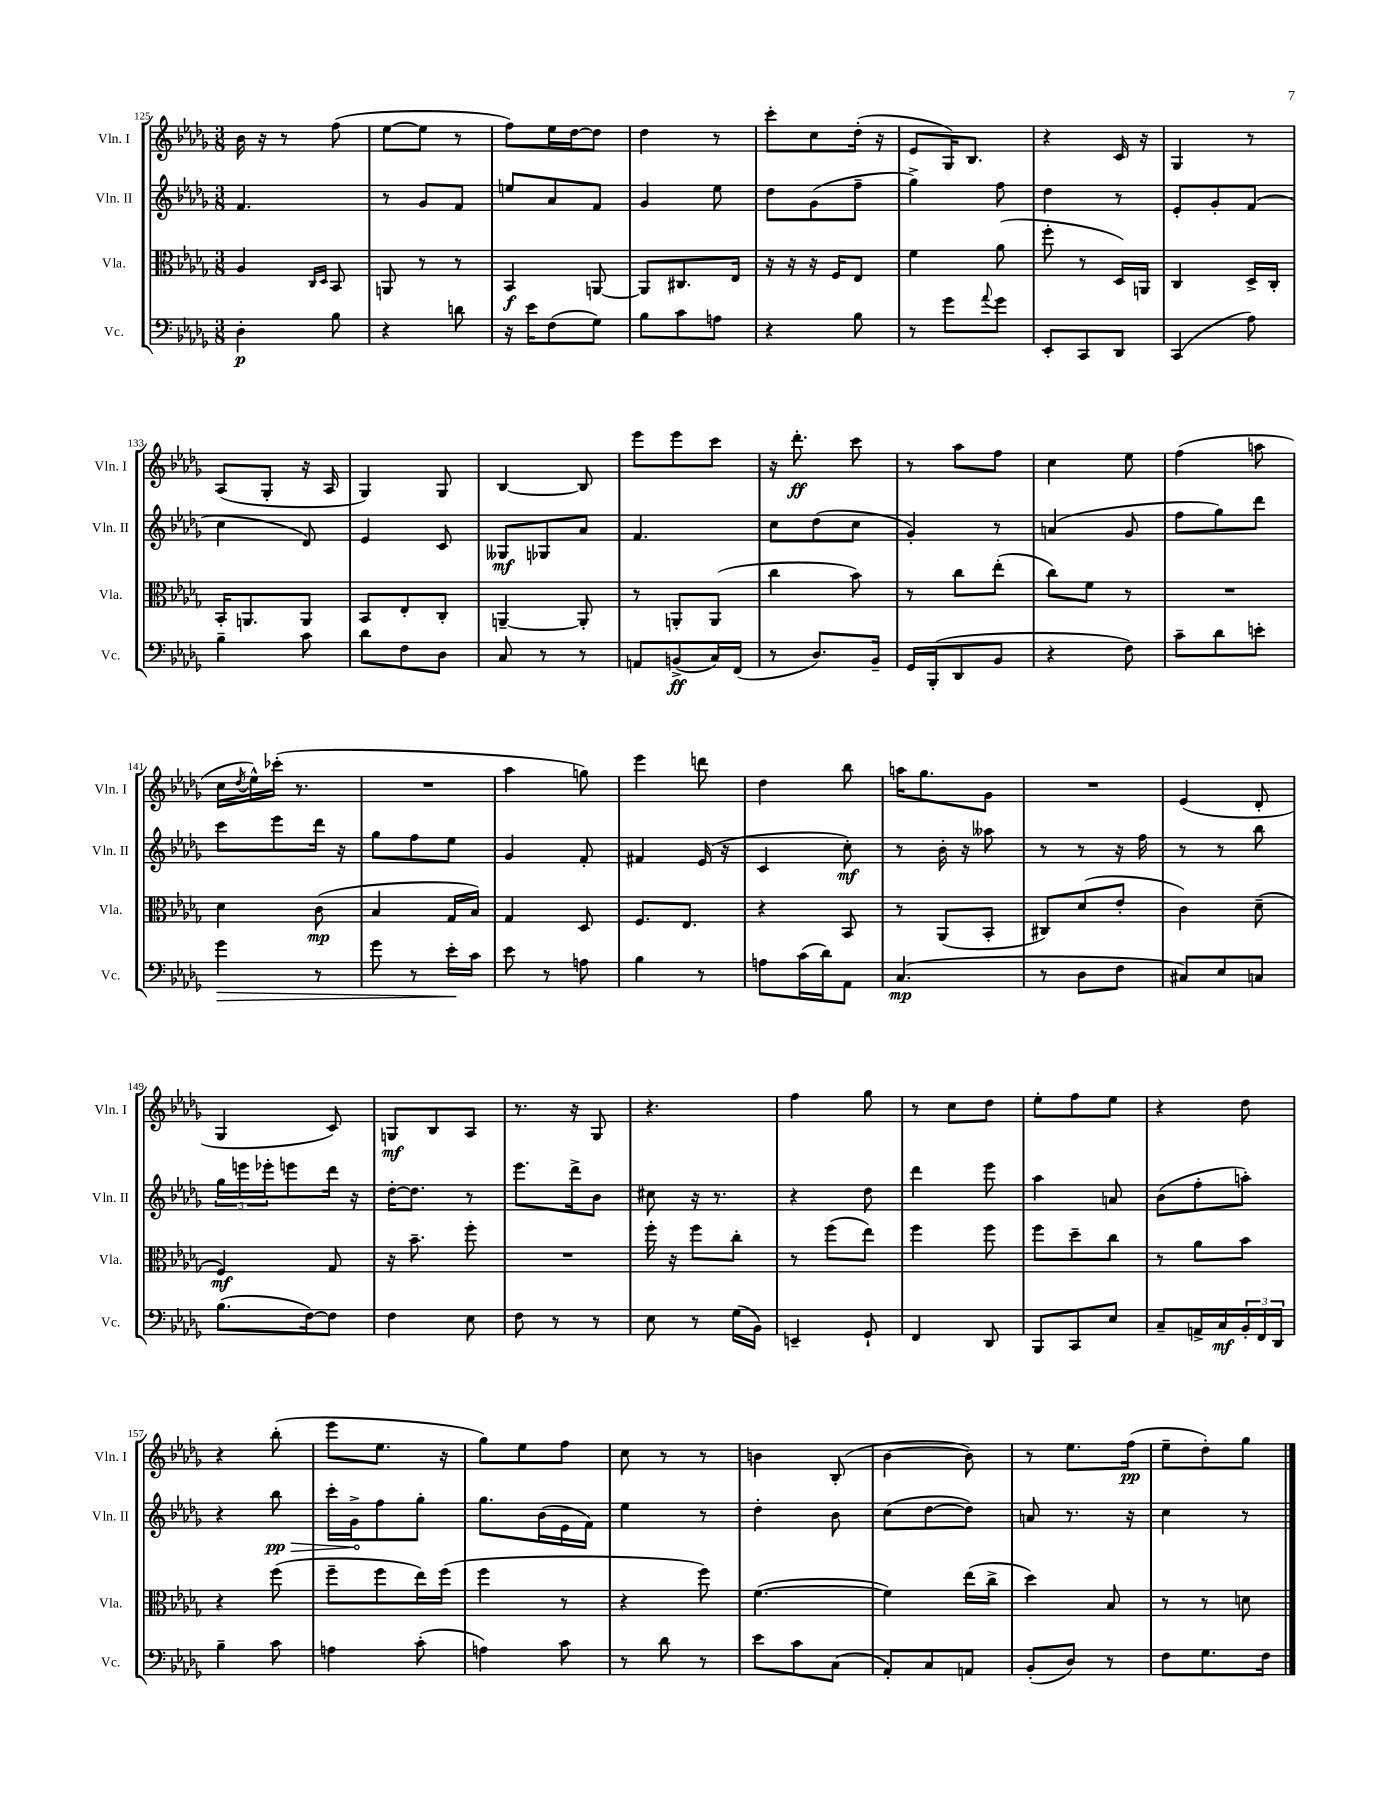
<<
\new StaffGroup <<
\new Staff = "s0" \with { instrumentName = "Vln. I" shortInstrumentName = "Vln. I" } {
    \clef treble \key des \major \numericTimeSignature \time 3/8
    bes'16 r16 r8 f''8( |
    ees''8~ ees''8 r8 |
    f''8) ees''16 des''16~ des''8 |
    des''4 r8 |
    c'''8-. c''8 des''16-.( r16 |
    ees'8 ges16) bes8. |
    r4 c'16 r16 |
    ges4 r8 |
    aes8( ges8-. r16 aes16 |
    ges4) ges8 |
    bes4~ bes8 |
    ees'''8 ees'''8 c'''8 |
    r16 des'''8.-.\ff c'''8 |
    r8 aes''8 f''8 |
    c''4 ees''8 |
    f''4( a''8 |
    c''16 \acciaccatura { des''8 } ees''16-^) ces'''16-.( r8. |
    R4. |
    aes''4 g''8) |
    ees'''4 d'''8 |
    des''4 bes''8 |
    a''16 ges''8. ges'8 |
    R4. |
    ees'4( des'8-. |
    ges4 c'8) |
    g8\mf bes8 aes8 |
    r8. r16 ges8 |
    r4. |
    f''4 ges''8 |
    r8 c''8 des''8 |
    ees''8-. f''8 ees''8 |
    r4 des''8 |
    r4 bes''8-.( |
    ees'''8 ees''8. r16 |
    ges''8) ees''8 f''8 |
    c''8 r8 r8 |
    b'4 bes8-.( |
    bes'4~ bes'8) |
    r8 ees''8. f''16\pp( |
    ees''8-- des''8-.) ges''8 \bar "|." |
}
\new Staff = "s1" \with { instrumentName = "Vln. II" shortInstrumentName = "Vln. II" } {
    \clef treble \key des \major \numericTimeSignature \time 3/8
    f'4. |
    r8 ges'8 f'8 |
    e''8 aes'8 f'8 |
    ges'4 ees''8 |
    des''8 ges'8( f''8-- |
    ges''4->) f''8 |
    des''4 r8 |
    ees'8-. ges'8-. f'8( |
    c''4 des'8) |
    ees'4 c'8 |
    geses8\mf ges8 aes'8 |
    f'4. |
    c''8 des''8( c''8 |
    ges'4-.) r8 |
    a'4( ges'8 |
    f''8 ges''8) des'''8 |
    c'''8 ees'''8 des'''16 r16 |
    ges''8 f''8 ees''8 |
    ges'4 f'8-. |
    fis'4 ees'16( r16 |
    c'4 c''8-.\mf) |
    r8 bes'16-. r16 aeses''8 |
    r8 r8 r16 f''16 |
    r8 r8 bes''8 |
    \tuplet 3/2 { ges''16 e'''16 ees'''16-. } e'''8 des'''16 r16 |
    des''16~-. des''8. r8 |
    ees'''8. des'''16-> bes'8 |
    cis''8 r16 r8. |
    r4 des''8 |
    des'''4 ees'''8 |
    aes''4 a'8 |
    bes'8( f''8-. a''8-.) |
    r4 \once \override Hairpin.circled-tip = ##t bes''8\pp\> |
    c'''16-. ges'16->\! f''8 ges''8-. |
    ges''8. bes'16( ees'16 f'16) |
    ees''4 r8 |
    des''4-. bes'8 |
    c''8( des''8~ des''8) |
    a'8 r8. r16 |
    c''4 r8 \bar "|." |
}
\new Staff = "s2" \with { instrumentName = "Vla." shortInstrumentName = "Vla." } {
    \clef alto \key des \major \numericTimeSignature \time 3/8
    aes4 \grace { c16 des16 } bes,8 |
    a,8 r8 r8 |
    bes,4\f a,8~ |
    a,8 cis8. ees16 |
    r16 r16 r16 f16 ees8 |
    f'4 aes'8( |
    f''8-. r8 des16) a,16 |
    c4 des16-> c16-. |
    bes,16-. a,8. a,8 |
    bes,8 ees8-. c8-. |
    a,4~-- a,8-. |
    r8 a,8-. a,8( |
    c''4 bes'8) |
    r8 c''8 ees''8-.( |
    c''8) f'8 r8 |
    R4. |
    des'4 c'8\mp( |
    bes4 ges16 bes16) |
    ges4 des8 |
    f8. ees8. |
    r4 bes,8 |
    r8 aes,8( bes,8-. |
    cis8) des'8( ees'8-. |
    c'4) des'8--( |
    f4\mf) ges8 |
    r16 bes'8.-- f''8-. |
    R4. |
    f''16-. r16 f''8 c''8-. |
    r8 f''8( ees''8) |
    f''4 f''8 |
    f''8 des''8-- c''8 |
    r8 aes'8 bes'8 |
    r4 f''8( |
    f''8-- f''8 ees''16) f''16( |
    f''4 r8 |
    r4 f''8) |
    f'4.~( |
    f'4) ees''16( c''16-> |
    des''4) bes8 |
    r8 r8 d'8 \bar "|." |
}
\new Staff = "s3" \with { instrumentName = "Vc." shortInstrumentName = "Vc." } {
    \clef bass \key des \major \numericTimeSignature \time 3/8
    des4-.\p bes8 |
    r4 d'8 |
    r16 ees'16 f8( ges8) |
    bes8 c'8 a8 |
    r4 bes8 |
    r8 ges'8 \appoggiatura { aes'8 } ges'8 |
    ees,8-. c,8 des,8 |
    c,4( aes8) |
    bes4-- c'8 |
    des'8 f8 des8 |
    c8 r8 r8 |
    a,8 b,8->\ff( c16) f,16( |
    r8 des8.) bes,16-- |
    ges,16 bes,,16-.( des,8 bes,8 |
    r4 f8) |
    c'8-- des'8 e'8-. |
    ges'4\> r8 |
    ges'8 r8 ees'16-.\! c'16 |
    ees'8 r8 a8 |
    bes4 r8 |
    a8 c'16( des'16) aes,8 |
    c4.\mp( |
    r8 des8 f8 |
    cis8) ees8 c8 |
    bes8.( f16~) f8 |
    f4 ees8 |
    f8 r8 r8 |
    ees8 r8 ges16( bes,16) |
    e,4-- ges,8-! |
    f,4 des,8 |
    bes,,8 c,8 ees8 |
    c8-- a,16-> c16\mf \tuplet 3/2 { bes,16-. f,16 des,16 } |
    bes4-- c'8 |
    a4 c'8-.( |
    a4) c'8 |
    r8 des'8 r8 |
    ees'8 c'8 c8( |
    aes,8-.) c8 a,8 |
    bes,8-.( des8) r8 |
    f8 ges8. f16 \bar "|." |
}
>>
>>
\layout { \context { \Score currentBarNumber = #125 } }
